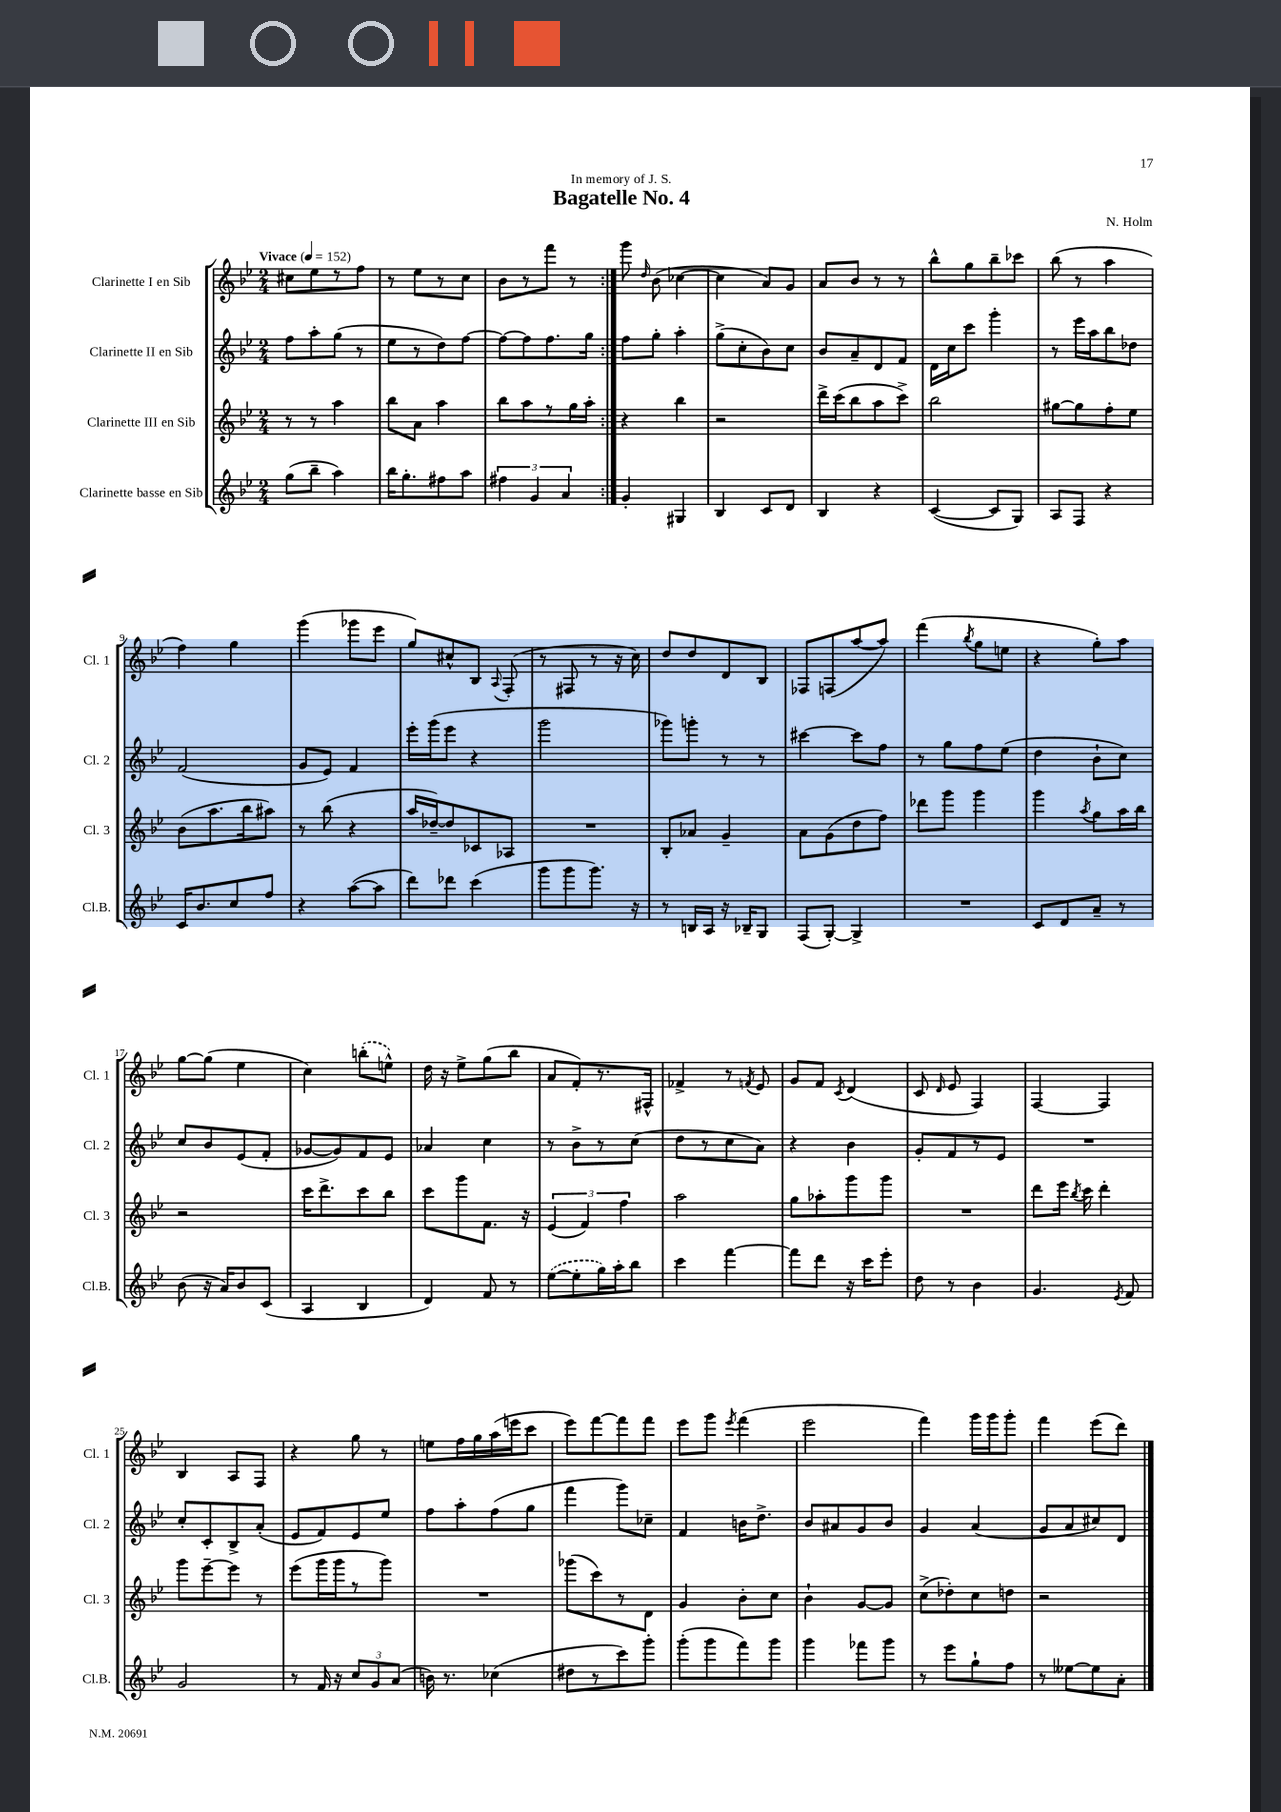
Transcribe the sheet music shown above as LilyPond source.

\header { title = "Bagatelle No. 4" composer = "N. Holm" dedication = "In memory of J. S." }
<<
\new StaffGroup <<
\new Staff = "s0" \with { instrumentName = "Clarinette I en Sib" shortInstrumentName = "Cl. 1" } {
    \clef treble \key bes \major \numericTimeSignature \time 2/4 \tempo "Vivace" 4 = 152
    \autoBeamOff \repeat volta 2 { cis''8[ ees''8 r8 f''8] |
    r8 ees''8[ r8 c''8] |
    bes'8[ r8 f'''8] r8 | }
    g'''8 \grace { d''16 } bes'8( ces''4~ |
    ces''4 a'8[) g'8] |
    a'8[ bes'8] r8 r8 |
    bes''8[-^ g''8 bes''8-- ces'''8] |
    bes''8( r8 a''4 |
    f''4) g''4 |
    g'''4( ges'''8[ ees'''8] |
    g''8[) cis''8-^ bes8] \appoggiatura { a8 } f8-.( |
    r8 fis8 r8 r16 c''16) |
    d''8[ d''8 d'8 bes8] |
    fes8[ f8( a''8~ a''8]) |
    f'''4( \acciaccatura { bes''8 } g''8[ e''8] |
    r4 g''8[-.) a''8] |
    g''8[~ g''8]( ees''4 |
    c''4) \once \slurDashed b''8[-.( e''8]-^) |
    d''16 r16 ees''8[-> g''8( bes''8] |
    a'8[ f'8-.) r8. fis16]-^ |
    fes'4-> r8 \acciaccatura { f'8 } ees'8 |
    g'8[ f'8] \acciaccatura { c'8 } d'4( |
    c'8 \grace { d'16 } ees'8 f4) |
    f4~ f4 |
    bes4 a8[ f8] |
    r4 g''8 r8 |
    e''8[ f''16 g''16 a''16( e'''16 c'''8] |
    ees'''8[) f'''8~ f'''8 f'''8] |
    ees'''8[ g'''8] \acciaccatura { ees'''8 } f'''4( |
    ees'''2 |
    f'''4) g'''16[ g'''16 g'''8]-. |
    f'''4 ees'''8[( d'''8]) \bar "|." |
}
\new Staff = "s1" \with { instrumentName = "Clarinette II en Sib" shortInstrumentName = "Cl. 2" } {
    \clef treble \key bes \major \numericTimeSignature \time 2/4
    \autoBeamOff \repeat volta 2 { f''8[ a''8-. g''8]( r8 |
    ees''8[ r8 d''8) f''8]~ |
    f''8[~ f''8 f''8. g''16] | }
    f''8[ g''8]-. a''4-. |
    g''8[->( c''8-. bes'8) c''8] |
    bes'8[ a'8-- d'8 f'8] |
    d'16[ c''16 c'''8] g'''4-. |
    r8 ees'''16[ a''16 bes''8 des''8] |
    f'2( |
    g'8[ ees'8]) f'4 |
    ees'''16[-. g'''16( ees'''8] r4 |
    g'''2 |
    ges'''8[) g'''8]-. r8 r8 |
    cis'''4~ cis'''8[ f''8] |
    r8 g''8[ f''8 ees''8]( |
    d''4 bes'8[-! c''8]) |
    c''8[ bes'8 ees'8( f'8]-. |
    ges'8[~ ges'8) f'8 ees'8] |
    aes'4 c''4 |
    r8 bes'8[-> r8 c''8]( |
    d''8[ r8 c''8 a'8]) |
    r4 bes'4 |
    g'8[-. f'8 r8 ees'8] |
    R2 |
    c''8[-. c'8-. bes8-> a'8]-.( |
    ees'8[ f'8) ees'8 ees''8] |
    f''8[ a''8-. f''8( g''8] |
    f'''4 g'''8[) ces''8]-- |
    f'4 b'16[ d''8.]-> |
    bes'8[ ais'8 g'8 bes'8] |
    g'4 a'4( |
    g'8[ a'8 cis''8) d'8] \bar "|." |
}
\new Staff = "s2" \with { instrumentName = "Clarinette III en Sib" shortInstrumentName = "Cl. 3" } {
    \clef treble \key bes \major \numericTimeSignature \time 2/4
    \autoBeamOff \repeat volta 2 { r8 r8 a''4 |
    bes''8[ a'8] a''4 |
    bes''8[ a''8 r8 g''16 a''16]-. | }
    r4 bes''4 |
    r2 |
    d'''16[-> c'''16( bes''8 a''8 c'''8]->) |
    bes''2 |
    gis''8[~ gis''8 f''8-. ees''8] |
    bes'8[( a''8. bes''16 ais''8]) |
    r8 bes''8( r4 |
    a''16[ des''16~--) des''8 ces'8 aes8] |
    R2 |
    bes8[-. aes'8] g'4-- |
    a'8[ g'8( d''8 f''8]) |
    des'''8[ g'''8] g'''4 |
    g'''4 \acciaccatura { a''8 } g''8[ a''16 bes''16] |
    r2 |
    c'''16[ d'''8.-> c'''8 bes''8] |
    c'''8[ g'''8 f'8.] r16 |
    \tuplet 3/2 { ees'4( f'4) f''4 } |
    a''2 |
    g''8[ aes''8-. g'''8 g'''8] |
    R2 |
    d'''8[ ees'''16] \acciaccatura { bes''8 } c'''16 d'''4-. |
    g'''8[ ees'''8~-- ees'''8] r8 |
    ees'''8[( g'''16 g'''16 r8 g'''8]) |
    R2 |
    ges'''8[( c'''8) r8 d'8] |
    g'4 bes'8[-. c''8] |
    bes'4-! g'8[~ g'8] |
    c''8[->( des''8-.) c''8 d''8] |
    r2 \bar "|." |
}
\new Staff = "s3" \with { instrumentName = "Clarinette basse en Sib" shortInstrumentName = "Cl.B." } {
    \clef treble \key bes \major \numericTimeSignature \time 2/4
    \autoBeamOff \repeat volta 2 { g''8[( bes''8]-- a''4) |
    bes''16[ g''8.-. fis''8 a''8] |
    \tuplet 3/2 { fis''4 g'4 a'4 } | }
    g'4-. gis4 |
    bes4 c'8[ d'8] |
    bes4 r4 |
    c'4~( c'8[ g8]) |
    a8[ f8] r4 |
    c'16[ bes'8. c''8 f''8] |
    r4 a''8[~( a''8] |
    d'''8[) des'''8] c'''4( |
    g'''8[ g'''8 g'''8.]) r16 |
    r8 b16[ a16] r16 bes16[-- g8] |
    f8[( g8]~-.) g4-> |
    R2 |
    c'8[ d'8 a'8]-- r8 |
    bes'8( r16 a'16[) bes'8 c'8]( |
    a4 bes4 |
    d'4) f'8 r8 |
    \once \slurDashed ees''8[~( ees''8-. g''16) a''16-. bes''8] |
    c'''4 f'''4~ |
    f'''8[ d'''8] r16 c'''16[ ees'''8]-. |
    d''8 r8 bes'4 |
    g'4. \acciaccatura { ees'8 } f'8 |
    g'2 |
    r8 f'16 r16 \tuplet 3/2 { c''8[ g'8 a'8]( } |
    b'16) r8. ces''4( |
    dis''8[ r8 c'''8) g'''8]-. |
    g'''8[-.( g'''8 f'''8) g'''8] |
    g'''4 fes'''8[ g'''8] |
    r8 ees'''8[ g''8-! f''8] |
    r8 eeses''8[~ eeses''8 a'8]-. \bar "|." |
}
>>
>>
